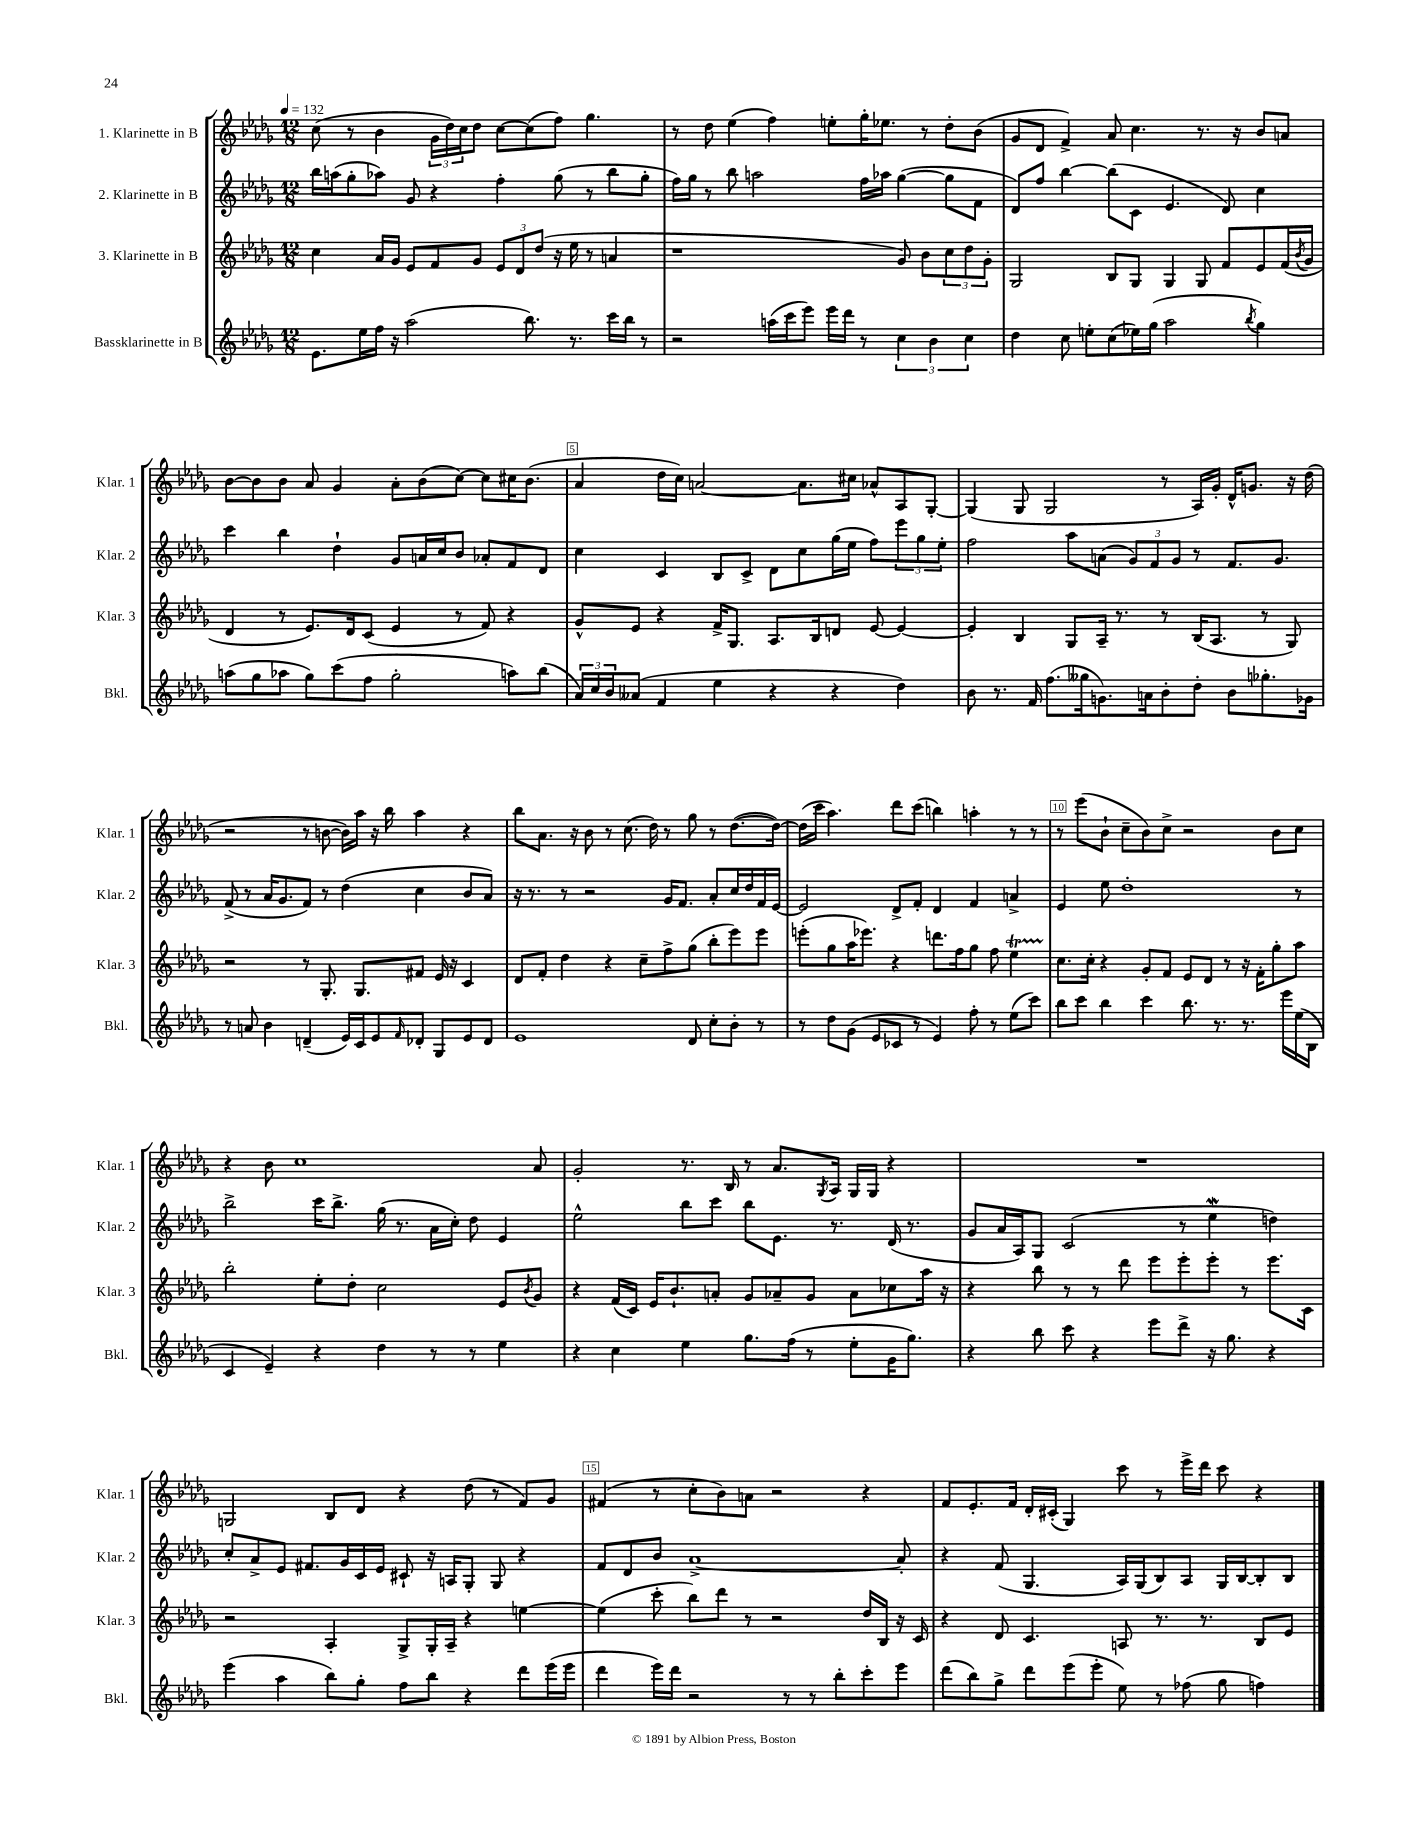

**kern	**kern	**kern	**kern
*part4	*part3	*part2	*part1
*staff4	*staff3	*staff2	*staff1
*I"Bassklarinette in B	*I"3. Klarinette in B	*I"2. Klarinette in B	*I"1. Klarinette in B
*I'Bkl.	*I'Klar. 3	*I'Klar. 2	*I'Klar. 1
*clefG2	*clefG2	*clefG2	*clefG2
*k[b-e-a-d-g-]	*k[b-e-a-d-g-]	*k[b-e-a-d-g-]	*k[b-e-a-d-g-]
*M12/8	*M12/8	*M12/8	*M12/8
*MM132	*MM132	*MM132	*MM132
=1	=1	=1	=1
8.e-\L	4cc\	16bb-\LL	(8cc\
.	.	(16aan\J	.
.	.	8gg-'\	8r
16ee-\L	.	.	.
16ff\JJ	16a-/LL	8aa-X\J)	4b-\
16r	16g-/JJ	.	.
(2aa-\	8e-/L	8g-/	.
.	8f/	4r	24g-\LL
.	.	.	24dd-\)
.	.	.	24cc\J
.	8g-/J	.	8dd-\J
.	12e-/L	4ff'\	[8cc\L
.	12d-/	.	.
8.bb-\)	.	.	(8cc\]
.	(12dd-/J	.	.
.	16r	(8gg-\	8ff\J)
8.r	16ee-\	.	.
.	8r	8r	4.gg-\
16ccc\LL	4an/	8bb-\L	.
16bb-\JJ	.	.	.
8r	.	8gg-'\J	.
=2	=2	=2	=2
2r	1r	16ff\LL)	8r
.	.	16gg-\JJ	.
.	.	8r	8dd-\
.	.	8bb-\	(4ee-\
.	.	2aan\	.
(16aan\LL	.	.	4ff\)
16ccc\J	.	.	.
8eee-\J)	.	.	.
16eee-\LL	.	.	8een'\L
16ddd-\JJ	.	.	.
8r	.	16ff\LL	16gg-'\K
.	.	16aa-X\JJ	8.ee-X\J
6cc\	8g-/)	([4gg-\	.
.	8b-\L	.	8r
6b-\	.	.	.
.	12cc\	8gg-\L]	8dd-'\L
6cc\	12dd-\	.	.
.	.	8f\J	(8b-\J
.	12g-'\J	.	.
=3	=3	=3	=3
4dd-\	2G-/	8d-/L)	8g-/L
.	.	8ff/J	8d-/J
8cc\	.	[4bb-\	4f^/)
8een'\L	.	.	.
(8cc\	8B-/L	(8bb-\L]	8a-/
16ee-X\L)	8G-/J	8c\J	4.cc\
(16gg-\JJ	.	.	.
2aa-\	4G-/	4.e-/	.
.	8G-/	.	8.r
.	8f/L	8d-/)	.
.	.	.	16r
8qbb-/	.	.	.
4gg-\)	8e-/	4cc\	8b-/L
.	(16f/L	.	8an/J
.	8qb-/	.	.
.	16g-/JJ	.	.
!!LO:LB:g=z
=4	=4	=4	=4
(8aan\L	4d-/	4ccc\	[8b-\L
8gg-\	.	.	8b-\]
8aa-X\J	8r	4bb-\	8b-\J
8gg-\L)	8.e-/L)	.	8a-/
(8ccc\	.	4dd-`\	4g-/
.	16d-/k	.	.
8ff\J	(8c/J	.	.
2gg-'\	4e-/	8g-/L	8a-'\L
.	.	16an/L	(8b-\
.	.	16cc/J	.
.	8r	8b-/J	[8cc\J)
.	8f/)	8a-X'/L	8cc\L]
8aan\L)	4r	8f/	16cc#X\K
.	.	.	(8.b-\J
(8bb-\J	.	8d-/J	.
=5	=5	=5	=5
24a-/LL)	8g-^^/L	4cc\	4a-/
24cc/	.	.	.
24b-/J	.	.	.
(8a--X/J	8e-/J	.	.
4f/	4r	4c/	16dd-\LL
.	.	.	16cc\JJ)
.	.	.	[2an/
4ee-\	16f^/KL	8B-/L	.
.	8.G-/J	.	.
.	.	8c^/J	.
4r	8.A-/L	8d-\L	.
.	.	8cc\	8.a\L]
.	16B-/k	.	.
4r	8dn/J	(16gg-\L	.
.	.	16ee-\JJ	16cc#X\Jk
.	[8e-/	8ff\L)	8a-X^^/L
4dd-\)	4e-/_	12eee-\	8A-/
.	.	12gg-\	.
.	.	.	[8G-'/J
.	.	12ee-'\J	.
=6	=6	=6	=6
8b-\	4e-'/]	2ff\	(4G-/]
8.r	.	.	.
.	4B-/	.	8G-/
16f/	.	.	.
(8.ff\L	.	.	2G-/
.	8G-/L	8aa-\L	.
16gg--X\k	.	.	.
8.gn\)	16A-~/Jk	(8an\J	.
.	8.r	.	.
.	.	12g-/L)	.
16an\k	.	.	.
.	.	12f/	.
8b-'\	8r	.	8r
.	.	12g-/J	.
8dd-'\J	(16B-/KL	8r	16A-/LL)
.	8.A-/J	.	16g-'/JJ
8b-\L	.	8.f/L	16d-^^/KL
.	.	.	8.gn/J
8.gg-X'\	8r	.	.
.	.	8.g-/J	.
.	8G-/)	.	16r
16g-X\Jk	.	.	(16dd-\
!!LO:LB:g=z
=7	=7	=7	=7
8r	2r	(8f^/	2r
8an/	.	8r	.
4b-\	.	16a-/KL	.
.	.	8.g-/	.
(4dn~/	8r	8f/J)	8r
.	8.G-'/	8r	[8bn\
16e-/LL)	.	(4dd-\	16b\LL])
16c/J	8.G-/L	.	16aa-\JJ
8e-/	.	.	16r
.	.	.	16bb-\
16qqf/	.	.	.
8d-X'/J	8f#X/J	4cc\	4aa-\
8G-/L	16e-/	.	.
.	16r	.	.
8e-/	4c/	8b-/L	4r
8d-/J	.	8a-/J)	.
=8	=8	=8	=8
1e-	8d-/L	16r	8bb-\L
.	.	8.r	.
.	8f'/J	.	8.a-\J
.	4dd-\	8r	.
.	.	.	16r
.	.	2r	8b-\
.	4r	.	8r
.	.	.	(8.cc\
.	8cc~\L	.	.
.	.	.	16dd-\)
.	8ff^\	16g-/KL	8r
.	.	8.f/J	.
8d-/	(8gg-\J	.	8gg-\
8cc'\L	8bb-'\L	8a-'/L	8r
8b-'\J	8eee-\)	16cc/L	([8.dd-\L
.	.	16dd-/	.
8r	8eee-\J	16f/	.
.	.	[16e-/JJ	16dd-\Jk_)
=9	=9	=9	=9
8r	(8eeen'\L	2e-/]	(16dd-\LL]
.	.	.	16ccc\JJ
8dd-\L	8gg-\	.	4.aa-\)
(8g-\J	16aa-\K	.	.
.	8.eee-X\J)	.	.
8e-/L	.	.	.
8c-X/J	4r	8d-^/L	8ddd-\L
8r	.	8f'/J	(8ccc\J
4e-/)	8.dddn\L	4d-/	4bbn\)
.	16ff\k	.	.
8ff'\	8gg-\J	4f/	4aan'\
8r	8ff\	.	.
(8ee-\L	4ee-T\	4an^/	8r
8ccc\J)	.	.	8r
=10	=10	=10	=10
8bb-\L	8.cc\L	4e-/	8r
8ccc\J	.	.	(8eee-\L
.	16cc'\Jk	.	.
4bb-\	4r	8ee-\	8b-`\J
.	.	1dd-'	8cc~\L
4ccc\	8g-'/L	.	8b-\)
.	8f/J	.	8cc^\J
8.bb-\	8e-/L	.	2r
.	8d-/J	.	.
8.r	.	.	.
.	8r	.	.
8.r	16r	.	.
.	16f'\KL	.	.
.	8gg-'\	.	8b-\L
16eee-\LL	.	.	.
(16ee-\	8aa-\J	8r	8cc\J
16B-\JJ	.	.	.
!!LO:LB:g=z
=11	=11	=11	=11
4c/	2bb-'\	2bb-^\	4r
4e-~/)	.	.	8b-\
.	.	.	1cc
4r	8ee-'\L	16ccc\KL	.
.	.	8.bb-^\J	.
.	8dd-'\J	.	.
4dd-\	2cc\	(16gg-\	.
.	.	8.r	.
8r	.	16a-\LL	.
.	.	16cc'\JJ)	.
8r	.	8dd-\	.
4ee-\	8e-/L	4e-/	.
.	8qb-/	.	.
.	8g-/J	.	8a-/
=12	=12	=12	=12
4r	4r	2ee-^^\	2g-'/
4cc\	(16f/LL	.	.
.	16c/JJ)	.	.
.	16e-/KL	.	.
.	8.b-`/	.	.
4ee-\	.	8bb-\L	8.r
.	8an'/J	8ccc\J	.
.	.	.	16B-/
8.gg-\L	8g-/L	8bb-\L	8r
.	8a-X~/	8.e-\J	8.a-/L
(16ff\Jk	.	.	.
8r	8g-/J	.	.
.	.	.	8qG-/
.	.	8.r	16A-/Jk
8ee-'\L	8a-\L	.	16G-/LL
.	.	.	16G-/JJ
16g-\K	8cc-X\	(16d-/	4r
8.gg-\J)	.	8.r	.
.	16aa-\Jk	.	.
.	16r	.	.
=13	=13	=13	=13
4r	4r	8g-/L	1.r
.	.	16a-/L	.
.	.	16A-/J)	.
8bb-\	8bb-\	8G-/J	.
8ccc\	8r	(2c/	.
4r	8r	.	.
.	8ddd-\	.	.
8eee-\L	8eee-\L	.	.
8ddd-^\J	8eee-'\	8r	.
16r	8eee-'\J	4ee-W\	.
8.gg-\	.	.	.
.	8r	.	.
4r	8.eee-\L	4ddn\)	.
.	16c\Jk	.	.
!!LO:LB:g=z
=14	=14	=14	=14
(4eee-\	2r	8cc'/L	2Gn/
.	.	8a-^/	.
4aa-\	.	8e-/J	.
.	.	8.f#X/L	.
8bb-\L)	4A-'/	.	8B-/L
.	.	16g-/L	.
8gg-'\J	.	16c/	8d-/J
.	.	16e-/JJ	.
8ff\L	8G-^/L	8c#X`/	4r
8bb-\J	16G-'/L	16r	.
.	16A-~/JJ	16An/KL	.
4r	4r	8G-'/J	(8dd-\
.	.	8G-/	8r
8ddd-\L	[4een\	4r	8f/L)
(16eee-\L	.	.	8g-/J
16eee-\JJ	.	.	.
=15	=15	=15	=15
4ddd-\	(4ee\]	8f/L	(4f#X/
.	.	8d-/	.
16eee-\LL)	8ccc'\	8b-/J	8r
16ddd-\JJ	.	.	.
2r	8bb-\L)	[1a-^	8cc'\L
.	8ddd-\J	.	8b-\)
.	8r	.	8an\J
.	2r	.	2r
8r	.	.	.
8r	.	.	.
8bb-'\L	.	.	.
8ccc'\	16dd-/LL	.	4r
.	16B-/JJ	.	.
8eee-\J	16r	8a-'/]	.
.	16c/	.	.
=16	=16	=16	=16
(8ddd-\L	4r	4r	8f/L
8bb-\)	.	.	8.e-'/
8gg-^\J	8d-/	(8f/	.
.	.	.	16f/Jk
8ddd-\L	4.c/	4.G-/	16d-'/LL
.	.	.	(16c#X'/JJ
(8eee-\	.	.	4G-/)
8eee-'\J	.	.	.
8ee-\)	8An/	16A-/LL)	8ccc\
.	.	(16G-/J	.
8r	8.r	8B-/)	8r
(8ff-X\	.	8A-/J	16eee-^\LL
.	8.r	.	16ddd-\JJ
8gg-\	.	16G-/LL	8ccc\
.	.	[16B-/J	.
4ffn\)	8B-/L	8B-'/]	4r
.	8e-/J	8B-/J	.
==	==	==	==
*-	*-	*-	*-
